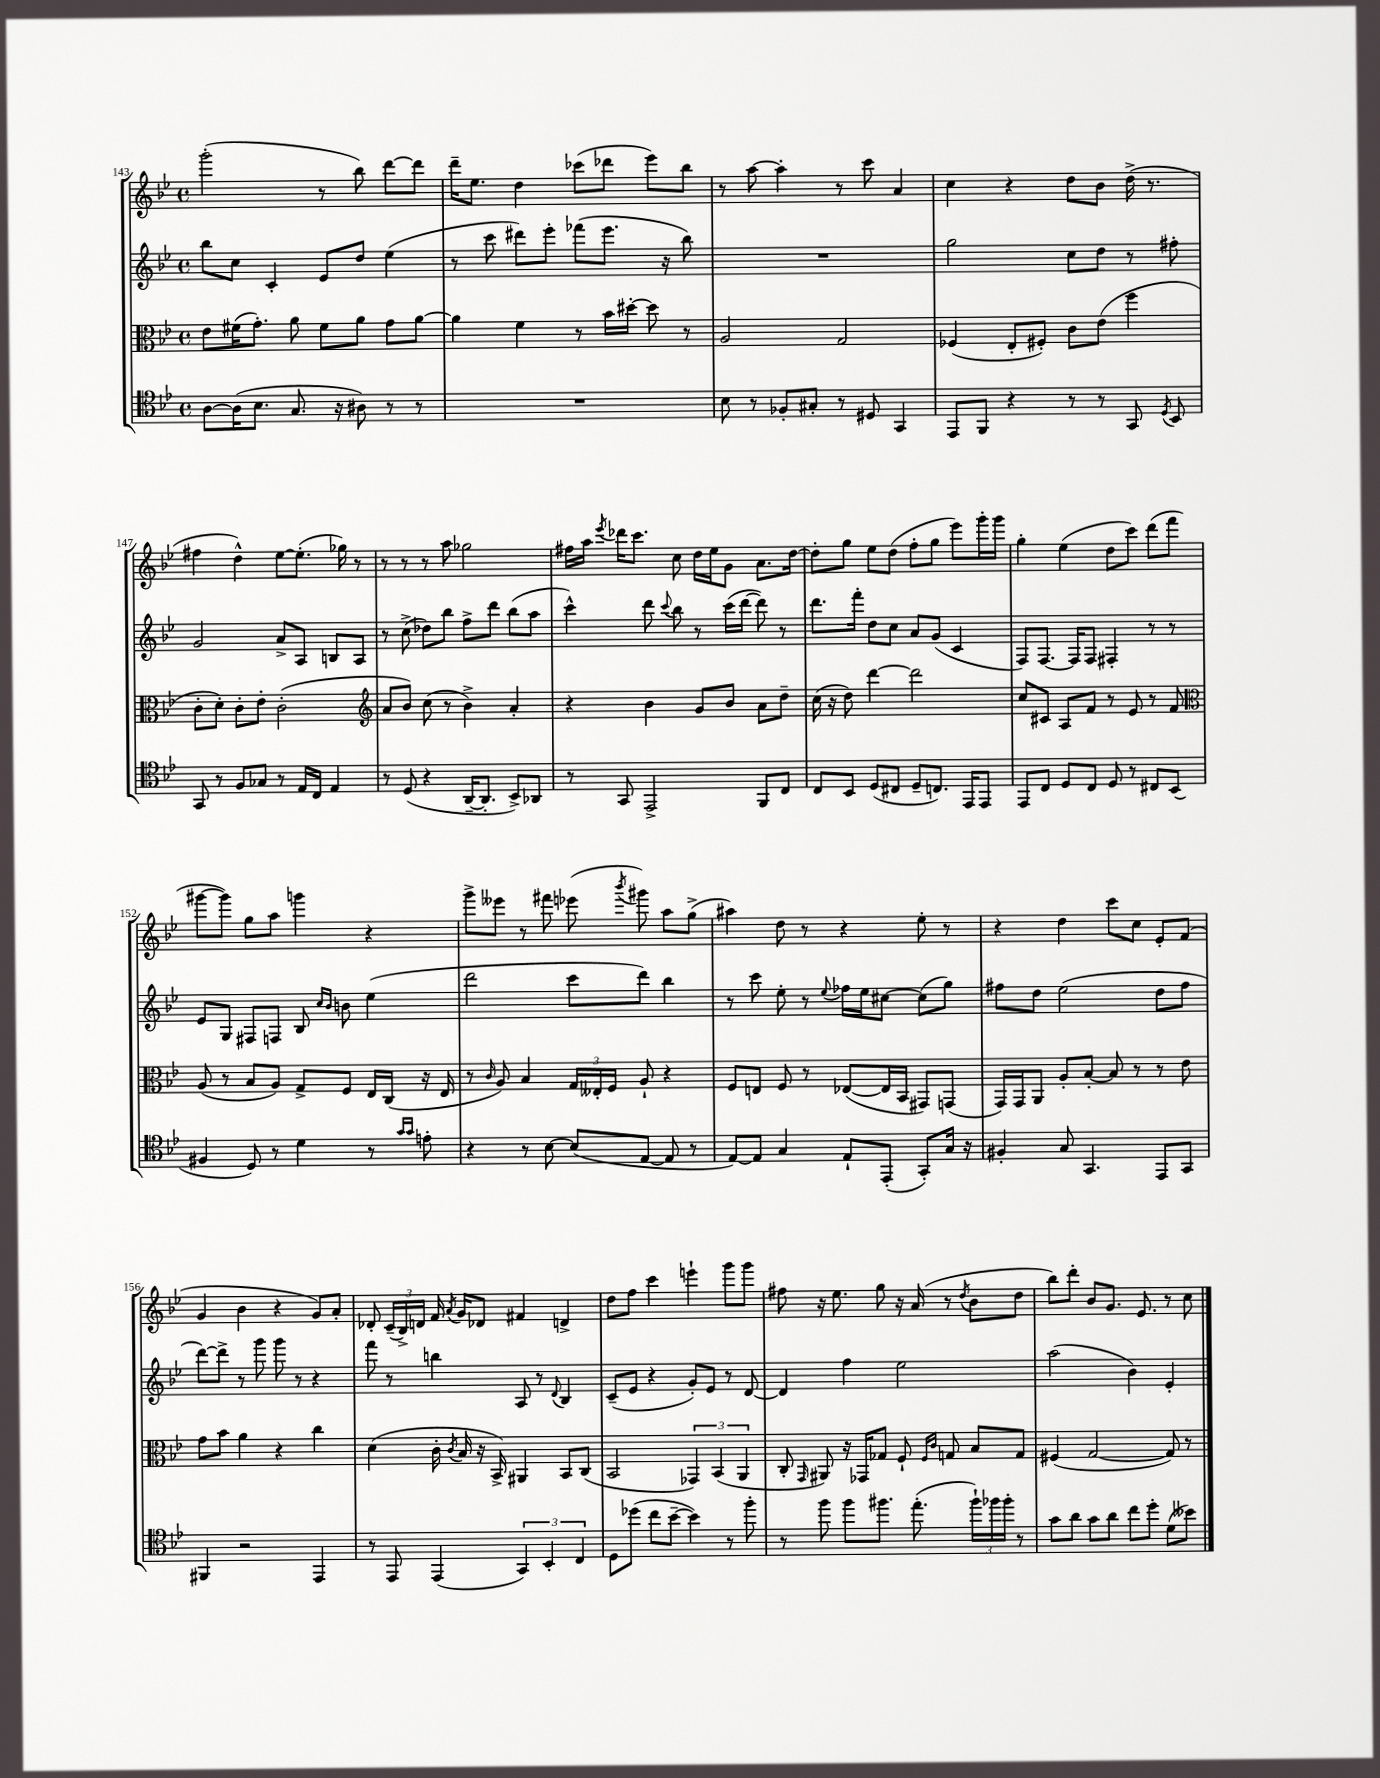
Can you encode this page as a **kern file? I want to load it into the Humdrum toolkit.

**kern	**kern	**kern	**kern
*staff4	*staff3	*staff2	*staff1
*clefC4	*clefC3	*clefG2	*clefG2
*k[b-e-]	*k[b-e-]	*k[b-e-]	*k[b-e-]
*M4/4	*M4/4	*M4/4	*M4/4
*met(c)	*met(c)	*met(c)	*met(c)
[8A\L	8e-\L	8bb-\L	(2ggg'\
(16A\]K	(16f#\K	8cc\J	.
8.B-\J	8.g'\J)	.	.
.	.	4c'/	.
8.G/	8a\	.	.
.	8f#\L	8e-/L	8r
16r	.	.	.
8A#\)	8a\J	8dd/J	8bb-\)
8r	8g\L	(4ee-\	[8ddd\L
8r	[8a\J	.	8ddd\]J
=	=	=	=
1r	4a\]	8r	16ddd~\LK
.	.	.	8.ee-\J
.	.	8ccc\	.
.	4f\	8ddd#\L)	4dd\
.	.	8eee-'\J	.
.	8r	(8fff-\L	(8ccc-\L
.	16b-\LL	8.eee-\J	8ddd-\J
.	[16dd#'\JJ	.	.
.	8dd#\]	.	8eee-\L)
.	.	16r	.
.	8r	8bb-\)	8bb-\J
=	=	=	=
8B-\	2A/	1r	8r
8r	.	.	[8aa\
8F-'/L	.	.	4aa'\]
8G#'/J	.	.	.
8r	2G/	.	8r
8D#/	.	.	8ccc\
4GG/	.	.	4a/
=	=	=	=
8EE-/L	(4F-/	2gg\	4cc\
8FF/J	.	.	.
4r	8E-'/L	.	4r
.	8F#'/J)	.	.
8r	8c\L	8cc\L	8dd\L
8r	(8e-\J	8dd\J	8b-\J
8GG/	4ff\	8r	(16dd^\
.	.	.	8.r
8qD/	.	.	.
8BB-/	.	8ff#'\	.
=	=	=	=
8GG/	8c'\L	2g/	4ff#\
8r	8d'\J)	.	.
8F/L	8c'\L	.	4dd^^\)
8G-/J	8e-'\J	.	.
8r	(2c'\	8a^/L	[8ee-\L
16E-/LL	.	8A/J	(8.ee-'\]J
16C/JJ	.	.	.
4E-/	.	8B/L	.
.	.	.	16gg-\)
.	.	8A/J	8r
=	=	=	=
*	*clefG2	*	*
8r	8a/L	8r	8r
(8D/	8b-/J)	(8cc^\	8r
4r	(8cc\	8dd-\L)	8r
.	8r	8bb-\J	8aa\
[16AA~/LK	4b-^\)	8ff^\L	2gg-\
8.AA'/]J	.	.	.
.	.	8ddd\J	.
8BB-^/L)	4a'/	(8bb-\L	.
8AA-/J	.	8aa\J	.
=	=	=	=
8r	4r	4ccc^^\)	16ff#\LL
.	.	.	16aa\JJ
.	.	.	8qeee-/
8GG/	.	.	16ddd-\LK
.	.	.	8.ccc\J
2EE-^/	4b-\	8ddd\	.
.	.	8qqccc/	.
.	.	8bb-\	8cc\
.	8g/L	8r	16dd\LL
.	.	.	16ee-\J
.	8b-/J	(16ccc\LL	8g\J
.	.	[16ddd\JJ	.
8FF/L	8a\L	8ddd\])	8.a\L
8C/J	8dd~\J	8r	.
.	.	.	[16dd\Jk
=	=	=	=
8C/L	(16cc\	8.ddd\L	8dd'\]L
.	16r	.	.
8BB-/J	8dd\)	.	8gg\J
.	.	16fff'\Jk	.
(8D/L	[4ddd\	8dd\L	8ee-\L
8C#/J	.	8cc\J	(8dd\J
8D~/L	2ddd\]	8a/L	8ff'\L
8.C/J)	.	(8g/J	8gg\J
.	.	4c/	8eee-\L)
16EE-/LK	.	.	.
8EE-/J	.	.	16ggg'\L
.	.	.	16ggg\JJ
=	=	=	=
8EE-/L	8cc/L	8F/L)	4gg'\
8C/J	8c#/J	[8.F/J	.
8D/L	8A/L	.	(4ee-\
.	.	16F/]LK	.
8C/J	8f/J	8F/J	.
8D/	8r	4F#'/	8dd\L
8r	8e-/	.	8ccc\J)
8C#/L	8r	8r	(8ddd\L
(8BB-/J	8f/	8r	8fff\J
=	=	=	=
*	*clefC3	*	*
4F#/	(8A/	8e-/L	[8ggg#\L
.	8r	8G/J	8ggg#\]J)
8D/)	8B-/L	8F#/L	8gg\L
8r	8A/J)	8F/J	8aa\J
4d\	8G^/L	8B-/	4ggg\
.	.	16qqcc/LL	.
.	.	16qqb-/JJ	.
.	8F/J	8b\	.
8r	16E-/LL	(4ee-\	4r
.	(16C/JJ	.	.
16qqg/LL	.	.	.
16qqg/JJ	.	.	.
8e'\	16r	.	.
.	16E-/	.	.
=	=	=	=
4r	8r	2ddd\	8ggg^\L
.	16qqc/	.	.
.	8A/)	.	8eee--\J
8r	4B-/	.	8r
[8B-\	.	.	8fff#\
(8B-/]L	24G/LL	8ccc\L	(8eee-\
.	24E--'/	.	.
.	24F/JJ	.	.
.	.	.	8qbbb-/
[8E-/J	8A`/	8ddd\J)	8ggg#\)
8E-/]	4r	4bb-\	8aa\L
8r	.	.	(8gg^\J
=	=	=	=
[8E-/L)	8F/L	8r	4aa#\)
8E-/]J	8E/J	8ccc\	.
4G/	8F/	8ee-'\	8dd\
.	8r	8r	8r
.	.	8qqee-/	.
8E-`/L	([8E-/L	16ff-\LL	4r
.	.	16ee-\J	.
(8EE-'/J	16E-/]L	[8cc#\J	.
.	16BB-/JJ	.	.
8GG'/L)	8GG#/L)	(8cc#\]L	8ee-'\
16G/Jk	(8GG/J	8gg\J)	8r
16r	.	.	.
=	=	=	=
4F#'/	16GG/LL)	8ff#\L	4r
.	16GG/J	.	.
.	8AA/J	8dd\J	.
8G/	8A'/L	(2ee-\	4dd\
4.GG/	[8B-'/J	.	.
.	8B-/]	.	8ccc\L
.	8r	.	8cc\J
8EE-/L	8r	8dd\L	8e-'/L
8GG/J	8e-\	8ff#\J	(8f/J
=	=	=	=
4FF#/	8g\L	[8ddd\L)	4g/
.	8b-\J	8ddd^\]J	.
2r	4a\	8r	4b-\
.	.	8ggg\	.
.	4r	8ggg\	4r
.	.	8r	.
4EE-/	4cc\	4r	8g/L)
.	.	.	8a'/J
=	=	=	=
8r	(4d\	8fff\	8d-'/
8EE-/	.	8r	(24c~/LL
.	.	.	24B-^/)
.	.	.	24d/JJ
(4EE-/	16c'\	4bb\	16f/
.	8qc/	.	8qa/
.	16B-/	.	16g/LK
.	16r	.	8d-/J
.	16BB-^/)	.	.
6GG/)	4AA#/	8A/	4f#/
.	.	8r	.
6BB-'/	.	.	.
.	.	8qqd/	.
.	8BB-/L	4B-/	4d^/
6C/	.	.	.
.	(8C/J	.	.
=	=	=	=
8D\L	2BB-/	(8c~/L	8dd\L
(8dd-\J	.	8e-/J	8ff\J
8cc\L	.	4r	4ccc\
[8b-~\J	.	.	.
4b-\])	6GG-/)	8g'/L)	4eee`\
.	.	8e-/J	.
.	(6BB-/	.	.
8r	.	8r	8ggg\L
.	6AA/	.	.
8ff'\	.	[8d/	8ggg\J
=	=	=	=
8r	8C'/	4d/]	8ff#\
.	16qqGG/	.	.
8ff\	8AA#/)	.	16r
.	.	.	8.ee-\
8ff\L	16r	4ff\	.
.	16GG-/LK	.	.
8.ff#\J	8G-/J	.	8gg\
.	8F`/	2ee-\	16r
(8.ee-'\	.	.	(16a/
.	16qqF/LL	.	.
.	16qqc/JJ	.	.
.	8G/	.	8r
.	.	.	8qdd/
24ff#`\LL)	8B-/L	.	8b-\L
24ff-\	.	.	.
24ff-'\JJ	.	.	.
8r	8G/J	.	8dd\J
=	=	=	=
8g\L	(4F#/	(2aa\	8bb-\L)
8a\J	.	.	8ddd'\J
8g\L	[2G/	.	8b-/L
8a\J	.	.	8.g/J
8cc\L	.	4b-\)	.
.	.	.	8.e-/
8dd'\J	.	.	.
(8d\L	8G/])	4e-'/	8r
8b--\J)	8r	.	8cc\
==	==	==	==
*-	*-	*-	*-
